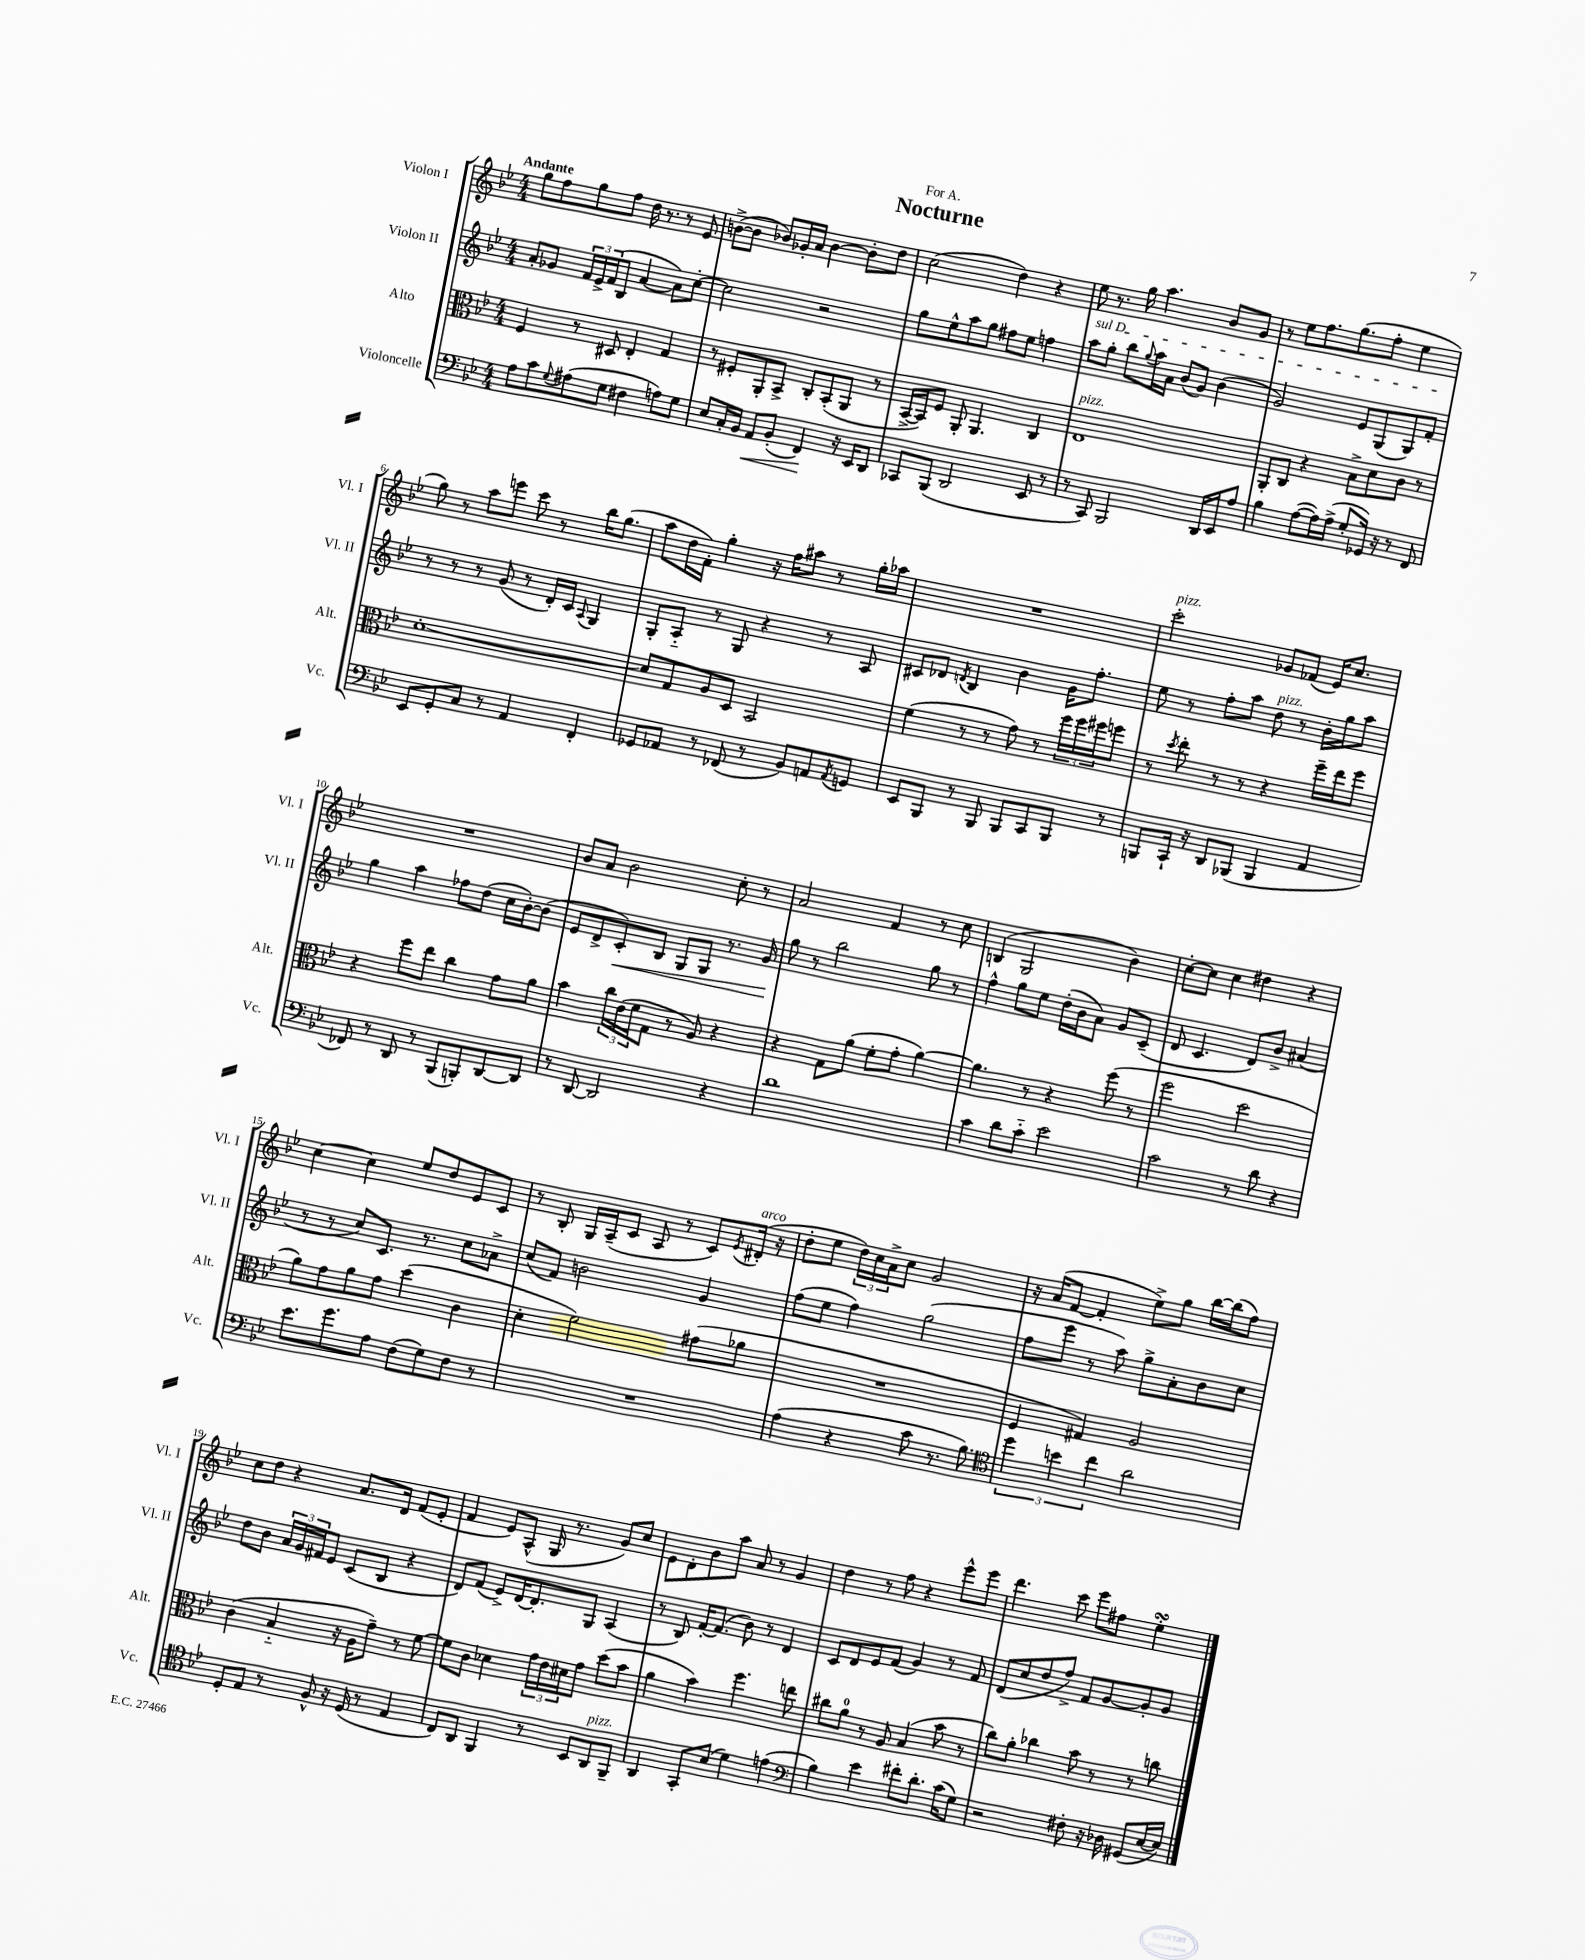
\header { title = "Nocturne" dedication = "For A." }
<<
\new StaffGroup <<
\new Staff = "s0" \with { instrumentName = "Violon I" shortInstrumentName = "Vl. I" } {
    \clef treble \key bes \major \numericTimeSignature \time 4/4 \tempo "Andante"
    g''8 f''8 g''8 f''8 d''16 r8. r8 ees'8 |
    b'8~->( b'8 bes'8) ges'16-. a'16 bes'4~ bes'8-. d''8 |
    c''2( d''4) r4 |
    ees''8 r8. g''16 a''4. bes'8 g'8 |
    r8 ees''8 f''8. g''8.( f''8-. ees''4 |
    g''8) r8 a''8 e'''8 c'''8 r8 bes''16 g''8.( |
    a''8 d''16 f'16-.) g''4-. r16 f''16 ais''8 r8 g''16-. aes''16 |
    R1 |
    c'''2-.^\markup { \italic "pizz." } ges'8 fes'8( ees'16) c''8. |
    R1 |
    bes'8 a'8 bes'2 c''8-. r8 |
    a'2 f'4 r8 c''8 |
    b4( g2 bes'4) |
    c''8~-. c''8 c''4 dis''4 r4 |
    c''4~ c''4 ees''8 d''8 ees'8 c'8 |
    r8 bes8-. g16 a16--( c'8 a8 r8 c'8) \acciaccatura { ees'8 } dis'16-.^\markup { \italic "arco" }( r16 |
    d''8-. ees''8 \tuplet 3/2 { d''16) c''16 a'16-> } c''8 g'2 |
    r16 a'16( f'8~ f'4-. ees''8->) g''8 bes''16~ bes''16( f''8) |
    c''8 d''8 r4 a'8. d'16 f'8( ees'8-. |
    f'4 ees'8) a8-^( g16 r8. g'8) c''8 |
    ees'8 d'8-. bes'8 a''8 a'8 r8 g'4 |
    d''4 r8 f''8 r4 ees'''8-^ ees'''8 |
    d'''4. c'''8 ees'''8 fis''8 ees''4-.\turn \bar "|." |
}
\new Staff = "s1" \with { instrumentName = "Violon II" shortInstrumentName = "Vl. II" } {
    \clef treble \key bes \major \numericTimeSignature \time 4/4
    a'8-. ges'8 \tuplet 3/2 { f'16 ees'16-> f'16( } bes8 a'4~ a'8) c''8~-. |
    c''2 r2 |
    g''8 ees''8-^ a''8 g''8 fis''8 ees''8 f''4 |
    \once \override TextSpanner.bound-details.left.text = \markup { \italic "sul D" } a''8\startTextSpan g''8-. bes''8 \appoggiatura { g''8 } a''16 a'16 bes'8( g'8) bes'4( |
    g'2) ees'8 g8( g8) f'8-.\stopTextSpan |
    r8 r8 r8 g'8( r8 d'16-.) c'16 \appoggiatura { a8 } g4 |
    g8-. a8-_ r8 g8 r4 r8 a8 |
    cis'8 des'8 \acciaccatura { d'8 } bes4 bes'4 g'16 f''8.-. |
    ees''8 r8 f''8-. a''8 d''8^\markup { \italic "pizz." } r8 bes'16-. g''16 a''8 |
    g''4 a''4 fes''8 d''8( c''16 bes'16~-.) bes'8( |
    ees'8 d'8-> c'8-.\<) bes8 g8 g8 r8. g'16\! |
    g''8 r8 bes''2 g''8 r8 |
    f''4-^ g''8 ees''8 d''16-.( bes'16 a'8) g'8 c'8--( |
    d'8 c'4. d'8) bes'8-> ais'4( |
    r8 r8 c''8) c'8. r8. c''8 aes'8-> |
    c''8( f'8) b'2 g'4 |
    f''8( ees''8 f''4) g''2( |
    f''8 ees'''8 r8 a''8) g''8-> a'8-. bes'8 c''8 |
    d''8 bes'8 \tuplet 3/2 { a'16 g'16 fis'16 } ees'8 c'8( bes8 r4 |
    d'8) f'8( ees'8->) d'16~ d'8.-. g8 a4( |
    r8 bes8) f'16~-. f'8.( bes'8) r8 d'4 |
    c'8 d'8 ees'8 f'8( g'4) r8 f'8 |
    d'8( c''8 d''8 f''8->) f'8 g'8~ g'8-. g'8 \bar "|." |
}
\new Staff = "s2" \with { instrumentName = "Alto" shortInstrumentName = "Alt." } {
    \clef alto \key bes \major \numericTimeSignature \time 4/4
    f4 r8 dis8 ees4-. g4 |
    r8 fis8-. a,8-. bes,8-> c8-. bes,8-.( a,8 r8 |
    bes,16~-> bes,16) f8 a,8-. a,4. c4 |
    ees1^\markup { \italic "pizz." } |
    a,8-. c8 r4 bes8-> d'8 c'8 r8 |
    d'1~-. |
    d'8 g8 a8 d8 bes,2 |
    f'4( r8 r8 g'8) r8 \tuplet 3/2 { f''16 f''16 fis''16 } f''8 |
    r8 \acciaccatura { d''8 } ees''8-. r8 r8 r4 f''16-- ees''16 f''8 |
    r4 f''8 ees''8 c''4 g'8 a'8 |
    bes'4 \tuplet 3/2 { c''16 ees'16( f'16 } g8 r8 a8) r4 |
    r4 g8 a'8( f'8-. g'8-. a'4~) |
    a'4. r8 r4 f''8( r8 |
    f''2 d''2 |
    a'8) g'8 a'8 g'8 d''4( c'4 |
    d'4-. f'2) gis'8( aes'8 |
    R1 |
    f4 gis4) a2 |
    c'4( bes4-_ r16 a16 g'8--) r8 f'8~ |
    f'8 c'8 des'4 \tuplet 3/2 { g'16 ees'16 dis'16 } g'8 d''8( bes'8 |
    a'4 bes'4) f''4. e''8 |
    cis''8 a'8-0 r8 a8 bes4( bes'8 r8 |
    c''8) a'8-. ces''4 bes'8 r8 r8 c''8 \bar "|." |
}
\new Staff = "s3" \with { instrumentName = "Violoncelle" shortInstrumentName = "Vc." } {
    \clef bass \key bes \major \numericTimeSignature \time 4/4
    a8 c'8 \appoggiatura { g8 } ais8( g8 fis4 a8) g8 |
    ees8 c16-. bes,16 a,8\< bes,8-.( f,4\!) r16 ees,16 d,8 |
    ces,8 bes,,8( d,2 ees,8 r8 |
    r8 c,8) bes,,2 d,16 ees,16 a8 |
    bes4 a8~( a16) a16->( g8-. ges,16) r16 r8 f,8 |
    ees,8 g,8-. c8 r8 a,4 f,4-. |
    ges,8 aes,8 r8 fes,8( r8 bes,8) a,8 \acciaccatura { a,8 } g,8 |
    ees,8 bes,,8 r8 bes,,8 bes,,8 c,8 bes,,8 r8 |
    b,,8 c,16-! r16 d,8 bes,,8( bes,,4 a,4 |
    fes,8) r8 d,8 r8 bes,,8( b,,8-.) d,8~ d,8 |
    r8 d,8~ d,2 r4 |
    d'1 |
    c'4 d'8 c'8-_ ees'2 |
    c'2 r8 d'8 r4 |
    ees'8. g'8. a8 f8( g8) f8 r8 |
    R1 |
    a4( r4 c'8 r8. bes8.) |
    \clef tenor \tuplet 3/2 { d''4 b'4 c''4 } a'2 |
    d8-. ees8 r8 f8-^ r16 d16( r8 ees4 |
    c8) a,8 f,4 r8 bes,8 a,8^\markup { \italic "pizz." } f,8-- |
    a,4 g,8-. bes8( d'4) e'4( |
    \clef bass bes4) ees'4 fis'8-. d'8.-. c'16( g8) |
    r2 fis8-. r16 des16 gis,8( ees16~ ees16) \bar "|." |
}
>>
>>
